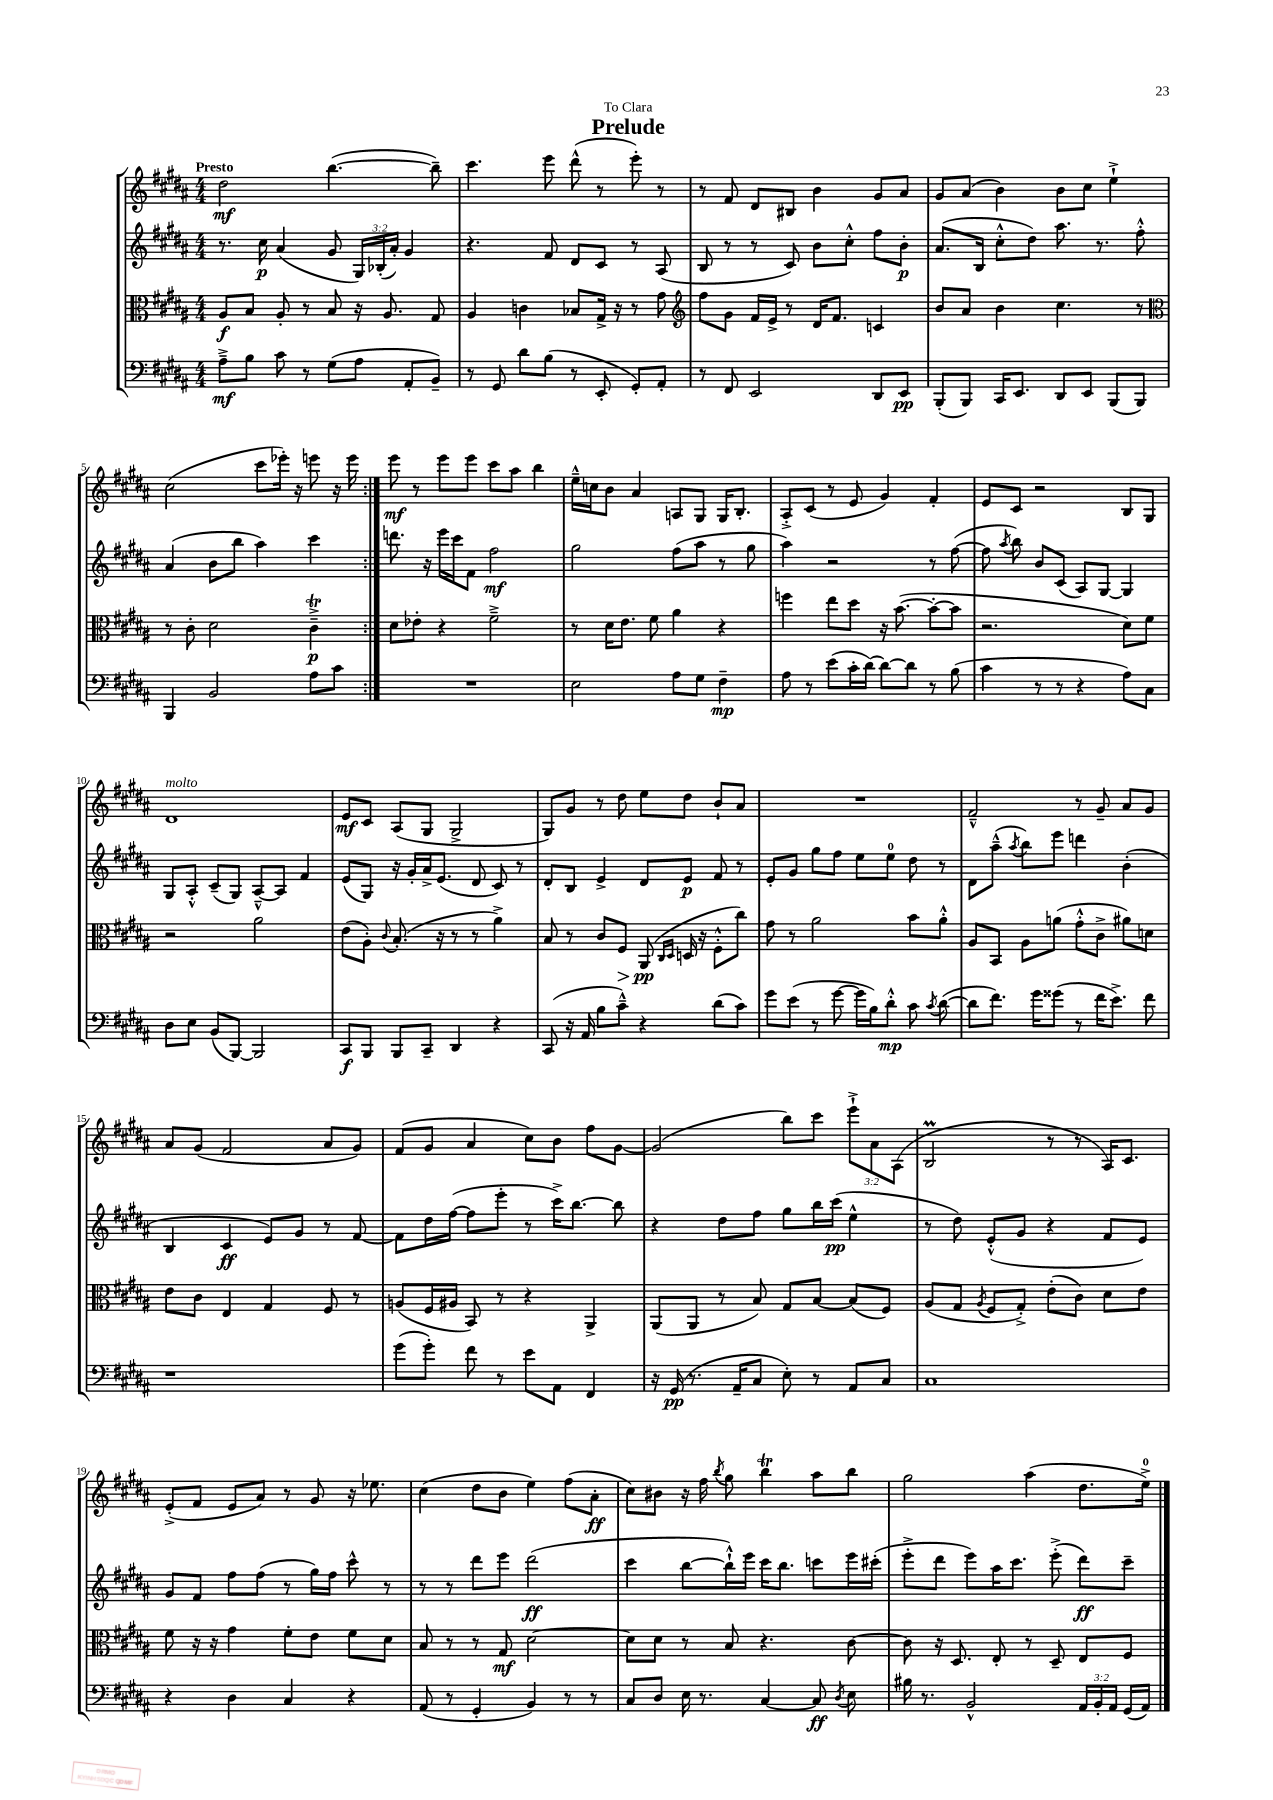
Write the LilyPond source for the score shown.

\header { title = "Prelude" dedication = "To Clara" }
<<
\new StaffGroup <<
\new Staff = "s0" {
    \clef treble \key b \major \numericTimeSignature \time 4/4 \override Staff.TupletNumber.text = #tuplet-number::calc-fraction-text \tempo "Presto"
    \autoBeamOff \repeat volta 2 { dis''2\mf b''4.~( b''8--) |
    cis'''4. e'''8 dis'''8-^( r8 e'''8-.) r8 |
    r8 fis'8 dis'8[ bis8] b'4 gis'8[ ais'8] |
    gis'8[ ais'8]( b'4) b'8[ cis''8] e''4-!-> |
    cis''2( cis'''8[ ees'''16]-.) r16 e'''8 r16 e'''16 | }
    e'''8\mf r8 e'''8[ e'''8] cis'''8[ ais''8] b''4 |
    e''16[---^ c''16 b'8] ais'4 a8[ gis8] gis16[ b8.]-. |
    ais8[-.-> cis'8]( r8 e'8 gis'4) fis'4-. |
    e'8[ cis'8] r2 b8[ gis8] |
    dis'1^\markup { \italic "molto" } |
    e'8[\mf cis'8] ais8[( gis8] gis2-> |
    gis8[) gis'8] r8 dis''8 e''8[ dis''8] b'8[-! ais'8] |
    R1 |
    fis'2---^ r8 gis'8-- ais'8[ gis'8] |
    ais'8[ gis'8]( fis'2 ais'8[ gis'8]) |
    fis'8[( gis'8] ais'4 cis''8[) b'8] fis''8[ gis'8]~ |
    gis'2( b''8[) cis'''8] \tuplet 3/2 { e'''8[-!-> ais'8 ais8]( } |
    b2\prall r8 r8 ais16[) cis'8.] |
    e'8[-.->( fis'8] e'8[ ais'8]) r8 gis'8 r16 ees''8. |
    cis''4( dis''8[ b'8] e''4) fis''8[( ais'8]-.\ff |
    cis''8[) bis'8] r16 fis''16 \acciaccatura { b''8 } gis''8 b''4\trill ais''8[ b''8] |
    gis''2 ais''4( dis''8.[ e''16]-0->) \bar "|." |
}
\new Staff = "s1" {
    \clef treble \key b \major \numericTimeSignature \time 4/4 \override Staff.TupletNumber.text = #tuplet-number::calc-fraction-text
    \autoBeamOff \repeat volta 2 { r8. cis''16\p ais'4( gis'8 \tuplet 3/2 { gis16[) bes16-.( ais'16]-.) } gis'4 |
    r4. fis'8 dis'8[ cis'8] r8 ais8( |
    b8 r8 r8 cis'8) b'8[ cis''8]-.-^ fis''8[ b'8]-.\p |
    ais'8.[( b16] cis''8[-.-^ dis''8]) ais''8. r8. fis''8-.-^ |
    ais'4( b'8[ b''8] ais''4) cis'''4 | }
    d'''8. r16 e'''16[ cis'''16 fis'8] fis''2\mf |
    gis''2 fis''8[( ais''8] r8 gis''8 |
    ais''4) r2 r8 fis''8~( |
    fis''8 \acciaccatura { ais''8 } b''8) b'8[ cis'8]( ais8[) gis8]~ gis4 |
    gis8[ ais8]-.-^ cis'8[--( gis8]) ais8[~---^ ais8] fis'4 |
    e'8[( gis8]) r16 gis'16[-. ais'16-> e'8.]( dis'8 cis'8) r8 |
    dis'8[-. b8] e'4-> dis'8[ e'8]\p fis'8 r8 |
    e'8[-. gis'8] gis''8[ fis''8] e''8[ e''8]-0 dis''8 r8 |
    dis'8[ ais''8]---^( \acciaccatura { ais''8 } b''8[) e'''8] d'''4 b'4-.( |
    b4 cis'4\ff e'8[) gis'8] r8 fis'8~ |
    fis'8[ dis''16 fis''16]~( fis''8[ e'''8]-. r8 cis'''16[->) b''8.]~ b''8 |
    r4 dis''8[ fis''8] gis''8[ b''16 cis'''16]\pp( e''4-^ |
    r8 dis''8) e'8[-.-^( gis'8] r4 fis'8[ e'8]) |
    gis'8[ fis'8] fis''8[ fis''8]( r8 gis''16[) fis''16] cis'''8-^ r8 |
    r8 r8 dis'''8[ e'''8] dis'''2\ff( |
    cis'''4 b''8[~ b''16-!-^) e'''16] cis'''16[ b''8.] c'''8[ e'''16 cis'''16]-.( |
    e'''8[-.-> dis'''8] e'''8[) ais''16 cis'''8.] e'''8-.->( dis'''8[\ff) cis'''8]-- \bar "|." |
}
\new Staff = "s2" {
    \clef alto \key b \major \numericTimeSignature \time 4/4
    \autoBeamOff \repeat volta 2 { ais8[\f b8] ais8-. r8 b8 r16 ais8. gis8 |
    ais4 c'4 bes8[ gis16]-> r16 r8 gis'8 |
    \clef treble fis''8[ gis'8] fis'16[ e'16]-> r8 dis'16[ fis'8.] c'4 |
    b'8[ ais'8] b'4 cis''4. r8 |
    \clef alto r8 cis'8-. dis'2 cis'4--->\trill\p | }
    dis'8[ ees'8]-. r4 fis'2---> |
    r8 dis'16[ e'8.] fis'8 ais'4 r4 |
    f''4 e''8[ dis''8] r16 b'8.~( b'8[~-. b'8] |
    r2. dis'8[) fis'8] |
    r2 ais'2 |
    e'8[( ais8]-.) \appoggiatura { cis'8 } b8.-.( r16 r8 r8 ais'4->) |
    b8 r8 cis'8[ fis8]\> ais,8\pp\!( \grace { cis16[ dis16] } d16 r16 fis8[-.-^ cis''8]) |
    gis'8 r8 ais'2 b'8[ ais'8]-.-^ |
    ais8[ b,8] ais8[ a'8]( gis'8[-.-^ cis'8]-> ais'8[) d'8] |
    e'8[ cis'8] e4 gis4 fis8 r8 |
    a8[( fis16 ais16] b,8) r8 r4 ais,4-> |
    ais,8[( ais,8] r8 b8) gis8[ b8]~ b8[( fis8]) |
    ais8[( gis8] \acciaccatura { ais8 } fis8[ gis8]-.->) e'8[-.( cis'8]) dis'8[ e'8] |
    fis'8 r16 r16 gis'4 fis'8[-. e'8] fis'8[ dis'8] |
    b8 r8 r8 gis8\mf dis'2~ |
    dis'8[ dis'8] r8 b8 r4. cis'8~ |
    cis'8 r16 dis8. e8-. r8 dis8-- e8[ fis8] \bar "|." |
}
\new Staff = "s3" {
    \clef bass \key b \major \numericTimeSignature \time 4/4 \override Staff.TupletNumber.text = #tuplet-number::calc-fraction-text
    \autoBeamOff \repeat volta 2 { ais8[--->\mf b8] cis'8 r8 gis8[( ais8] ais,8[-. b,8]--) |
    r8 gis,8 dis'8[ b8]( r8 e,8-. gis,8[-.) ais,8]-. |
    r8 fis,8 e,2 dis,8[ e,8]\pp |
    b,,8[-.( b,,8]) cis,16[ e,8.] dis,8[ e,8] b,,8[( b,,8]) |
    b,,4 b,2 ais8[ cis'8] | }
    R1 |
    e2 ais8[ gis8] fis4--\mp |
    ais8 r8 e'8[( cis'16-. dis'16]~) dis'8[~ dis'8] r8 b8( |
    cis'4 r8 r8 r4 ais8[) cis8] |
    dis8[ e8] b,8[( b,,8]~) b,,2 |
    cis,8[\f b,,8] b,,8[ cis,8]-- dis,4 r4 |
    cis,8( r16 ais,16 b8[ cis'8]---^) r4 dis'8[( cis'8]) |
    gis'8[ e'8]( r8 gis'8~ gis'16[ b16) dis'8]-.-^\mp cis'8 \acciaccatura { cis'8 } dis'8~( |
    dis'8[ fis'8.]) gis'16[ gisis'8]( r8 fis'16[ e'8.]->) fis'8 |
    r1 |
    gis'8[( gis'8]-.) fis'8 r8 e'8[ ais,8] fis,4 |
    r16 gis,16\pp( r8. ais,16[-- cis8] e8-.) r8 ais,8[ cis8] |
    cis1 |
    r4 dis4 cis4 r4 |
    ais,8( r8 gis,4-. b,4) r8 r8 |
    cis8[ dis8] e16 r8. cis4~ cis8\ff \acciaccatura { dis8 } e8 |
    bis16 r8. b,2-^ \tuplet 3/2 { ais,16[ b,16-. ais,16] } gis,16[( ais,16]) \bar "|." |
}
>>
>>
